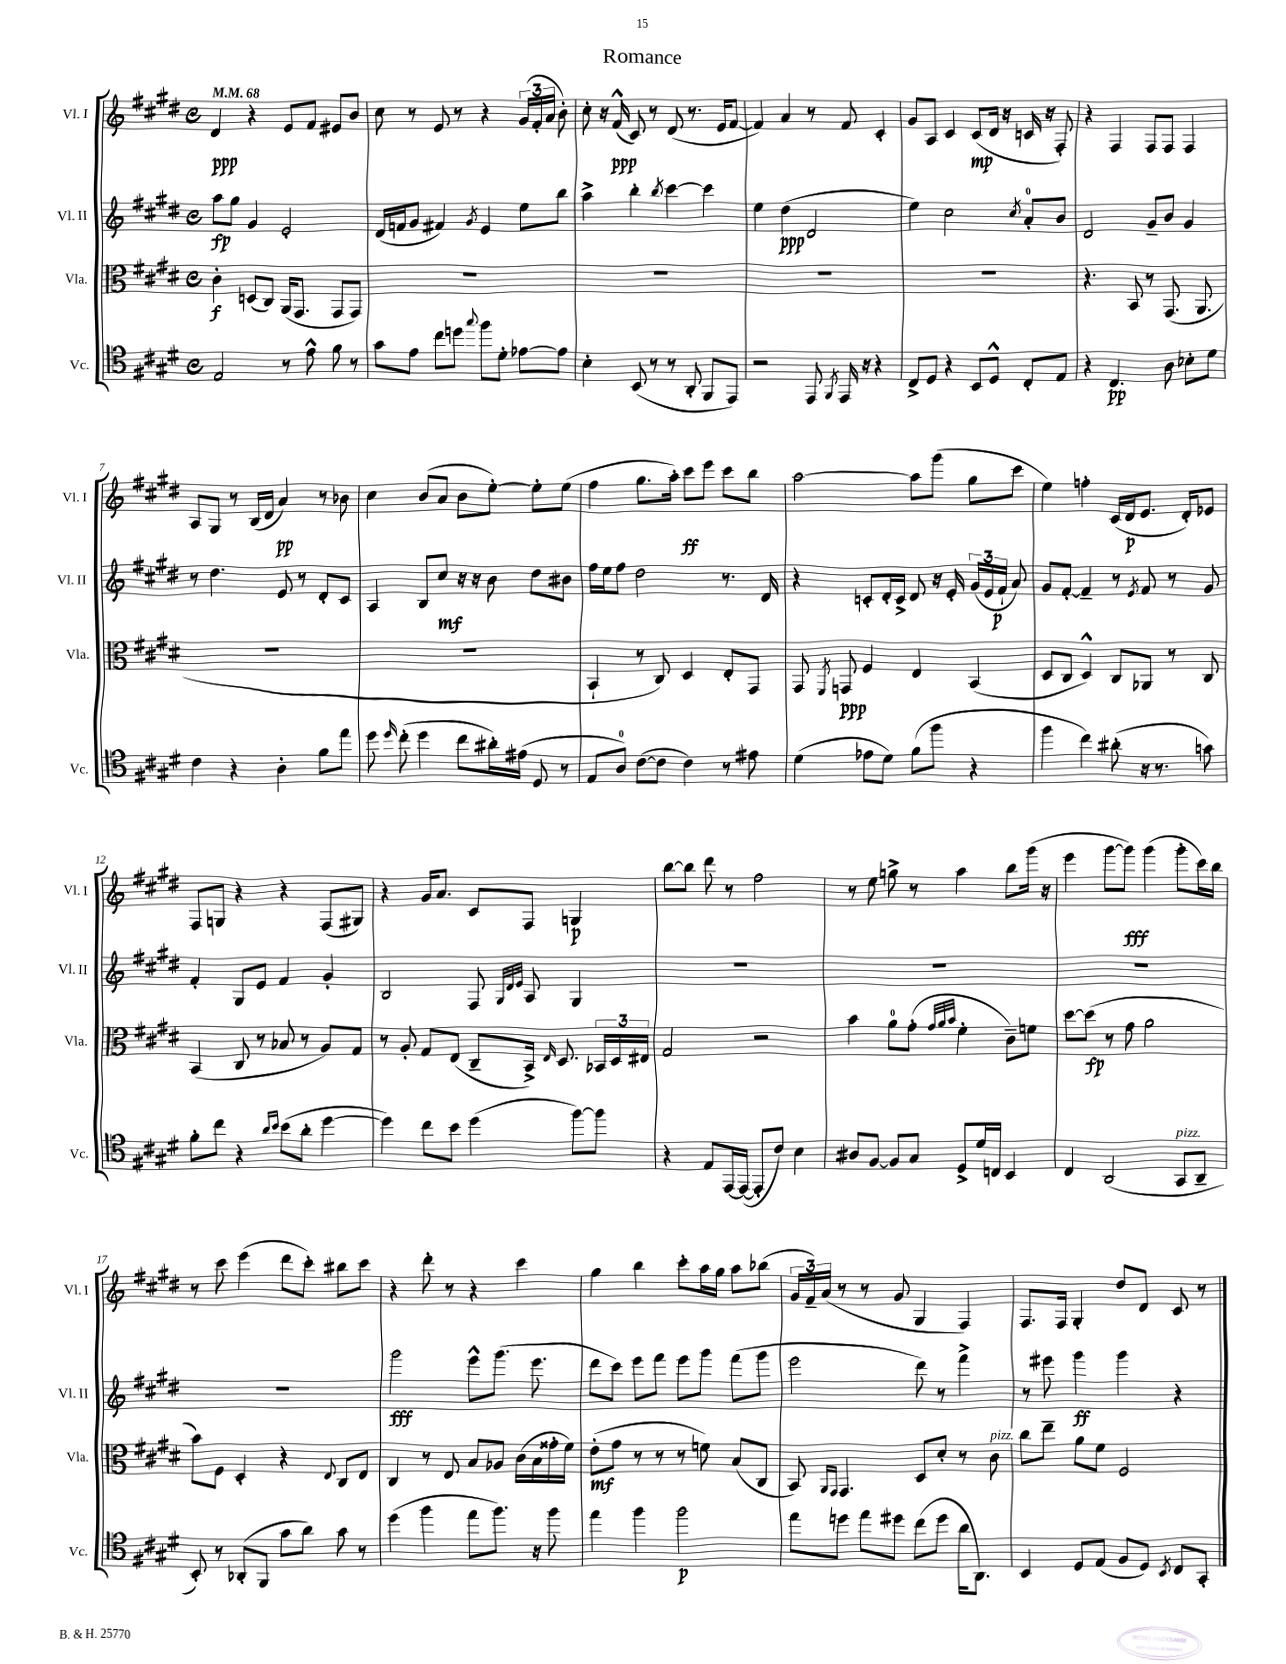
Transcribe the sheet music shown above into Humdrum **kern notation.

**kern	**dynam	**kern	**dynam	**kern	**dynam	**kern	**dynam
*part4	*part4	*part3	*part3	*part2	*part2	*part1	*part1
*staff4	*staff4	*staff3	*staff3	*staff2	*staff2	*staff1	*staff1
*I"Vc.	*	*I"Vla.	*	*I"Vl. II	*	*I"Vl. I	*
*I'Vc.	*	*I'Vla.	*	*I'Vl. II	*	*I'Vl. I	*
*clefC4	*	*clefC3	*	*clefG2	*	*clefG2	*
*k[f#c#g#d#]	*	*k[f#c#g#d#]	*	*k[f#c#g#d#]	*	*k[f#c#g#d#]	*
*M4/4	*	*M4/4	*	*M4/4	*	*M4/4	*
*met(c)	*	*met(c)	*	*met(c)	*	*met(c)	*
*MM68	*	*MM68	*	*MM68	*	*MM68	*
=1	=1	=1	=1	=1	=1	=1	=1
2E/	.	4c#'\	f	8aa\L	fp	4d#/	ppp
.	.	.	.	8gg#\J	.	.	.
.	.	(8Dn/L	.	4g#/	.	4r	.
.	.	8C#/J)	.	.	.	.	.
8r	.	(16AA/KL	.	2e'/	.	8e/L	.
.	.	8.GG#/J	.	.	.	.	.
8e^^\	.	.	.	.	.	8f#/J	.
8f#\	.	8GG#/L	.	.	.	8e#X/L	.
8r	.	8GG#/J)	.	.	.	8b/J	.
=2	=2	=2	=2	=2	=2	=2	=2
8g#\L	.	1r	.	(16d#/LL	.	8cc#\	.
.	.	.	.	16fn/J	.	.	.
8e\J	.	.	.	8g#/J	.	8r	.
8cc#\L	.	.	.	4f#X/)	.	8e/	.
8ddn\J	.	.	.	.	.	8r	.
8qqgg#/	.	.	.	8qg#/	.	.	.
8ff#\L	.	.	.	4e/	.	4r	.
8d#'\J	.	.	.	.	.	.	.
[8e-X\L	.	.	.	8ee\L	.	(24g#/LL	.
.	.	.	.	.	.	24f#'/	.
.	.	.	.	.	.	24a/JJ	.
8e-\J]	.	.	.	8bb\J	.	8b'\)	.
=3	=3	=3	=3	=3	=3	=3	=3
4B'\	.	1r	.	4aa^\	.	8cc#'\	.
.	.	.	.	.	.	16r	.
.	.	.	.	.	.	(16f#^^/	ppp
(8BB/	.	.	.	4bb'\	.	8c#/)	.
8r	.	.	.	.	.	8r	.
.	.	.	.	8qbb/	.	.	.
8r	.	.	.	[4ccc#\	.	(8d#/	.
8AA'/	.	.	.	.	.	8.r	.
8FF#/L	.	.	.	4ccc#\]	.	.	.
.	.	.	.	.	.	16e/KL	.
8EE/J)	.	.	.	.	.	[8f#/J	.
=4	=4	=4	=4	=4	=4	=4	=4
2r	.	1r	.	4ee\	.	4f#/])	.
.	.	.	.	(4dd#\	ppp	4a/	.
8EE/	.	.	.	2d#/	.	8r	.
8qFF#/	.	.	.	.	.	.	.
16EE/	.	.	.	.	.	8f#/	.
16r	.	.	.	.	.	.	.
4r	.	.	.	.	.	4c#'/	.
=5	=5	=5	=5	=5	=5	=5	=5
8C#^/L	.	1r	.	4ee\)	.	8g#/L	.
8D#/J	.	.	.	.	.	8A/J	.
4r	.	.	.	2cc#\	.	4c#/	.
8BB/L	.	.	.	.	.	(8c#/L	mp
8D#^^/J	.	.	.	.	.	16d#/Jk	.
.	.	.	.	.	.	16r	.
.	.	.	.	8qcc#/	.	.	.
8C#'/L	.	.	.	8a'/L	.	16cn/	.
.	.	.	.	.	.	16r	.
8E/J	.	.	.	8b/J	.	8F#'/)	.
=6	=6	=6	=6	=6	=6	=6	=6
4r	.	4.r	.	2d#/	.	4r	.
4.C#/	pp	.	.	.	.	4F#/	.
.	.	8BB/	.	.	.	.	.
.	.	8r	.	8g#~/L	.	8F#/L	.
8A\	.	(8.GG#/	.	8b/J	.	8F#/J	.
8B-X'\L	.	.	.	4g#/	.	4F#/	.
.	.	8.AA/	.	.	.	.	.
8d#\J	.	.	.	.	.	.	.
!!LO:LB:g=z
=7	=7	=7	=7	=7	=7	=7	=7
4c#\	.	1r	.	8r	.	8A/L	.
.	.	.	.	4.dd#\	.	8G#/J	.
4r	.	.	.	.	.	8r	.
.	.	.	.	.	.	(16B/LL	.
.	.	.	.	.	.	16d#/JJ	.
4A'\	.	.	.	8e/	.	4a/)	pp
.	.	.	.	8r	.	.	.
8f#\L	.	.	.	8d#'/L	.	8r	.
8ee\J	.	.	.	8c#/J	.	8b-X\	.
=8	=8	=8	=8	=8	=8	=8	=8
8dd#\	.	1r	.	4A/	.	4cc#\	.
16qqdd#/	.	.	.	.	.	.	.
(8cc#'\	.	.	.	.	.	.	.
4dd#\	.	.	.	8B/L	.	(8b/L	.
.	.	.	.	8cc#/J	mf	8a/J	.
8cc#\L	.	.	.	16r	.	8b\L	.
.	.	.	.	16r	.	.	.
16a#X'\L)	.	.	.	8b\	.	[8ee'\J)	.
(16e#X\JJ	.	.	.	.	.	.	.
8D#/	.	.	.	8dd#\L	.	8ee'\L]	.
8r	.	.	.	8b#X\J	.	(8ee\J	.
=9	=9	=9	=9	=9	=9	=9	=9
8E/L	.	4BB`/	.	16ff#\LL	.	4ff#\	.
.	.	.	.	16ee\J	.	.	.
8A/J)	.	.	.	8ff#\J	.	.	.
([8c#\L	.	8r	.	2dd#\	.	8.gg#\L	.
8c#\J]	.	8C#/)	.	.	.	.	.
.	.	.	.	.	.	16aa'\Jk)	.
4c#\)	.	4D#/	.	.	.	8ccc#\L	ff
.	.	.	.	.	.	8eee\J	.
8r	.	8E'/L	.	8.r	.	8ccc#\L	.
8e#X\	.	8GG#/J	.	.	.	8bb\J	.
.	.	.	.	16d#/	.	.	.
=10	=10	=10	=10	=10	=10	=10	=10
(4d#\	.	8GG#/	.	4r	.	[2aa\	.
.	.	8qFF#/	.	.	.	.	.
.	.	8GGn/	ppp	.	.	.	.
8e-X\L	.	4F#/	.	8cn'/L	.	.	.
8d#\J)	.	.	.	16d#'/L	.	.	.
.	.	.	.	16c^/JJ	.	.	.
(8f#\L	.	4E/	.	8d#/	.	8aa\L]	.
8ff#\J	.	.	.	16r	.	(8ggg#\J	.
.	.	.	.	16e'/	.	.	.
4r	.	(4BB/	.	(24g#/LL	.	8gg#\L	.
.	.	.	.	24e/	.	.	.
.	.	.	.	24f#`/JJ	p	.	.
.	.	.	.	8a/)	.	8ccc#\J	.
=11	=11	=11	=11	=11	=11	=11	=11
4ff#\	.	8D#/L	.	8g#/L	.	4ee\)	.
.	.	8C#/J	.	[8f#'/J	.	.	.
4cc#\)	.	4D#^^/)	.	4f#~/]	.	4ffn'\	.
(8a#X'\	.	8C#/L	.	8r	.	(16c#/LL	.
.	.	.	.	.	.	16d#/J	p
.	.	.	.	8qe/	.	.	.
16r	.	8AA-X/J	.	8f#/	.	8.e/J	.
8.r	.	.	.	.	.	.	.
.	.	8r	.	8r	.	.	.
.	.	.	.	.	.	16d#'/KL)	.
8gn\)	.	8C#/	.	8g#/	.	8e-X/J	.
!!LO:LB:g=z
=12	=12	=12	=12	=12	=12	=12	=12
8f#'\L	.	(4BB/	.	4f#'/	.	8F#/L	.
8cc#\J	.	.	.	.	.	8Gn/J	.
4r	.	8C#/	.	8G#/L	.	4r	.
.	.	8r	.	8e/J	.	.	.
16qqa/LL	.	.	.	.	.	.	.
16qqb/JJ	.	.	.	.	.	.	.
(8b\L	.	8B-X/	.	4f#/	.	4r	.
8a'\J	.	8r	.	.	.	.	.
[4dd#\	.	8A/L)	.	4g#'/	.	(8F#/L	.
.	.	8G#/J	.	.	.	8G#X/J)	.
=13	=13	=13	=13	=13	=13	=13	=13
4dd#\])	.	8r	.	2B/	.	4r	.
.	.	8A'/	.	.	.	.	.
8cc#\L	.	8G#/L	.	.	.	16g#/KL	.
.	.	.	.	.	.	8.a/J	.
8b\J	.	(8E/J	.	.	.	.	.
(4dd#\	.	8C#~/L	.	8F#/	.	8c#/L	.
.	.	.	.	32qqG#/LLL	.	.	.
.	.	.	.	32qqd#/	.	.	.
.	.	.	.	32qqe/JJJ	.	.	.
.	.	16BB^/Jk)	.	8A/	.	8F#/J	.
.	.	16qqE/	.	.	.	.	.
.	.	8.D#/	.	.	.	.	.
[8ff#\L)	.	.	.	4G#/	.	4Gn/	p
8ff#\J]	.	24BB-X/LL	.	.	.	.	.
.	.	24D#/	.	.	.	.	.
.	.	24E#X/JJ	.	.	.	.	.
=14	=14	=14	=14	=14	=14	=14	=14
4r	.	2G#/	.	1r	.	[8bb\L	.
.	.	.	.	.	.	8bb\J]	.
8E/L	.	.	.	.	.	8ddd#\	.
[16EE/L	.	.	.	.	.	8r	.
(16EE/JJ_	.	.	.	.	.	.	.
8EE'/L]	.	2r	.	.	.	2ff#\	.
8c#/J)	.	.	.	.	.	.	.
4B\	.	.	.	.	.	.	.
=15	=15	=15	=15	=15	=15	=15	=15
8A#X/L	.	4b\	.	1r	.	8r	.
[8F#/J	.	.	.	.	.	8ee\	.
8F#/L]	.	8a\L	.	.	.	8ggn^\	.
8G#/J	.	(8g#'\J	.	.	.	8r	.
.	.	32qqg#/LLL	.	.	.	.	.
.	.	32qqa/	.	.	.	.	.
.	.	32qqb/JJJ	.	.	.	.	.
8D#^/L	.	4f#'\	.	.	.	4aa\	.
16d#/L	.	.	.	.	.	.	.
16Cn/JJ	.	.	.	.	.	.	.
4BB/	.	8c#~\L)	.	.	.	8bb\L	.
.	.	8fn\J	.	.	.	(16ggg#\Jk	.
.	.	.	.	.	.	16r	.
=16	=16	=16	=16	=16	=16	=16	=16
4C#/	.	[8dd#\L	.	1r	.	4eee\	.
.	.	(8dd#\J]	fp	.	.	.	.
(2AA/	.	8r	.	.	.	[8ggg#\L	.
.	.	8g#\	.	.	.	8ggg#\J])	fff
.	.	2a\	.	.	.	(4ggg#\	.
!LO:TX:a:i:t=pizz.	!	!	!	!	!	!	!
8GG#/L	.	.	.	.	.	8ggg#'\L	.
8AA~/J	.	.	.	.	.	16ccc#\L)	.
.	.	.	.	.	.	16bb\JJ	.
!!LO:LB:g=z
=17	=17	=17	=17	=17	=17	=17	=17
8BB'/)	.	8b\L)	.	1r	.	8r	.
8r	.	8F#\J	.	.	.	8ccc#\	.
(8AA-X'/L	.	4D#'/	.	.	.	(4eee\	.
8FF#/J	.	.	.	.	.	.	.
8g#\L	.	4r	.	.	.	8ddd#\L	.
8a\J)	.	.	.	.	.	8ccc#'\J)	.
.	.	8qqE/	.	.	.	.	.
8g#\	.	8C#/L	.	.	.	8bb#X\L	.
8r	.	8E/J	.	.	.	8ccc#\J	.
=18	=18	=18	=18	=18	=18	=18	=18
(4dd#\	.	4C#/	.	2ggg#\	fff	4r	.
4ff#\	.	8r	.	.	.	8ddd#'\	.
.	.	8E/	.	.	.	8r	.
8ee\L	.	8B/L	.	8eee^^\L	.	4r	.
8.ff#\J)	.	8A-X/J	.	(8.ggg#\J	.	.	.
.	.	(16c#\LL	.	.	.	4ccc#\	.
16r	.	16B\	.	8.eee\	.	.	.
8ff#\	.	16g##X'\	.	.	.	.	.
.	.	16f#\JJ)	.	.	.	.	.
=19	=19	=19	=19	=19	=19	=19	=19
4ee\	.	(8e'\L	mf	8ddd#\L	.	4gg#\	.
.	.	8g#\J	.	8ccc#\J)	.	.	.
4ff#\	.	8r	.	8eee\L	.	4bb\	.
.	.	8r	.	8fff#\J	.	.	.
2ff#\	p	8r	.	8eee\L	.	8ccc#'\L	.
.	.	8fn\)	.	8ggg#\J	.	16aa\L	.
.	.	.	.	.	.	16gg#\JJ	.
.	.	(8B/L	.	(8fff#\L	.	8aa\L	.
.	.	8C#/J	.	8ggg#\J	.	(8bb-X\J	.
=20	=20	=20	=20	=20	=20	=20	=20
8ee\L	.	8BB/)	.	2eee\	.	24g#/LL	.
.	.	.	.	.	.	24f#~/)	.
.	.	.	.	.	.	(24a/JJ	.
.	.	16qqAA/LL	.	.	.	.	.
.	.	16qqGG#/JJ	.	.	.	.	.
8ddn\J	.	4.GG#/	.	.	.	8r	.
8ee\L	.	.	.	.	.	8r	.
8dd#X\J	.	.	.	.	.	8g#/	.
(8cc#\L	.	8D#/L	.	8ddd#\)	.	4G#/	.
8dd#\J	.	8d#'/J	.	8r	.	.	.
16a\KL	.	8r	.	4fff#^\	.	4F#/)	.
8.AA\J)	.	.	.	.	.	.	.
!	!	!LO:TX:a:i:t=pizz.	!	!	!	!	!
.	.	8c#\	.	.	.	.	.
=21	=21	=21	=21	=21	=21	=21	=21
4BB/	.	8cc#\L	.	8r	.	8.F#/L	.
.	.	8ee~\J	.	8eee#X\	.	.	.
.	.	.	.	.	.	16F#/Jk	.
8D#/L	.	8a\L	.	4ggg#\	ff	4G#'/	.
(8E/J	.	8f#\J	.	.	.	.	.
8F#/L	.	2F#/	.	4ggg#\	.	8dd#/L	.
8D#/J)	.	.	.	.	.	8d#/J	.
8qBB/	.	.	.	.	.	.	.
8C#/L	.	.	.	4r	.	8c#/	.
8GG#'/J	.	.	.	.	.	8r	.
==	==	==	==	==	==	==	==
*-	*-	*-	*-	*-	*-	*-	*-
